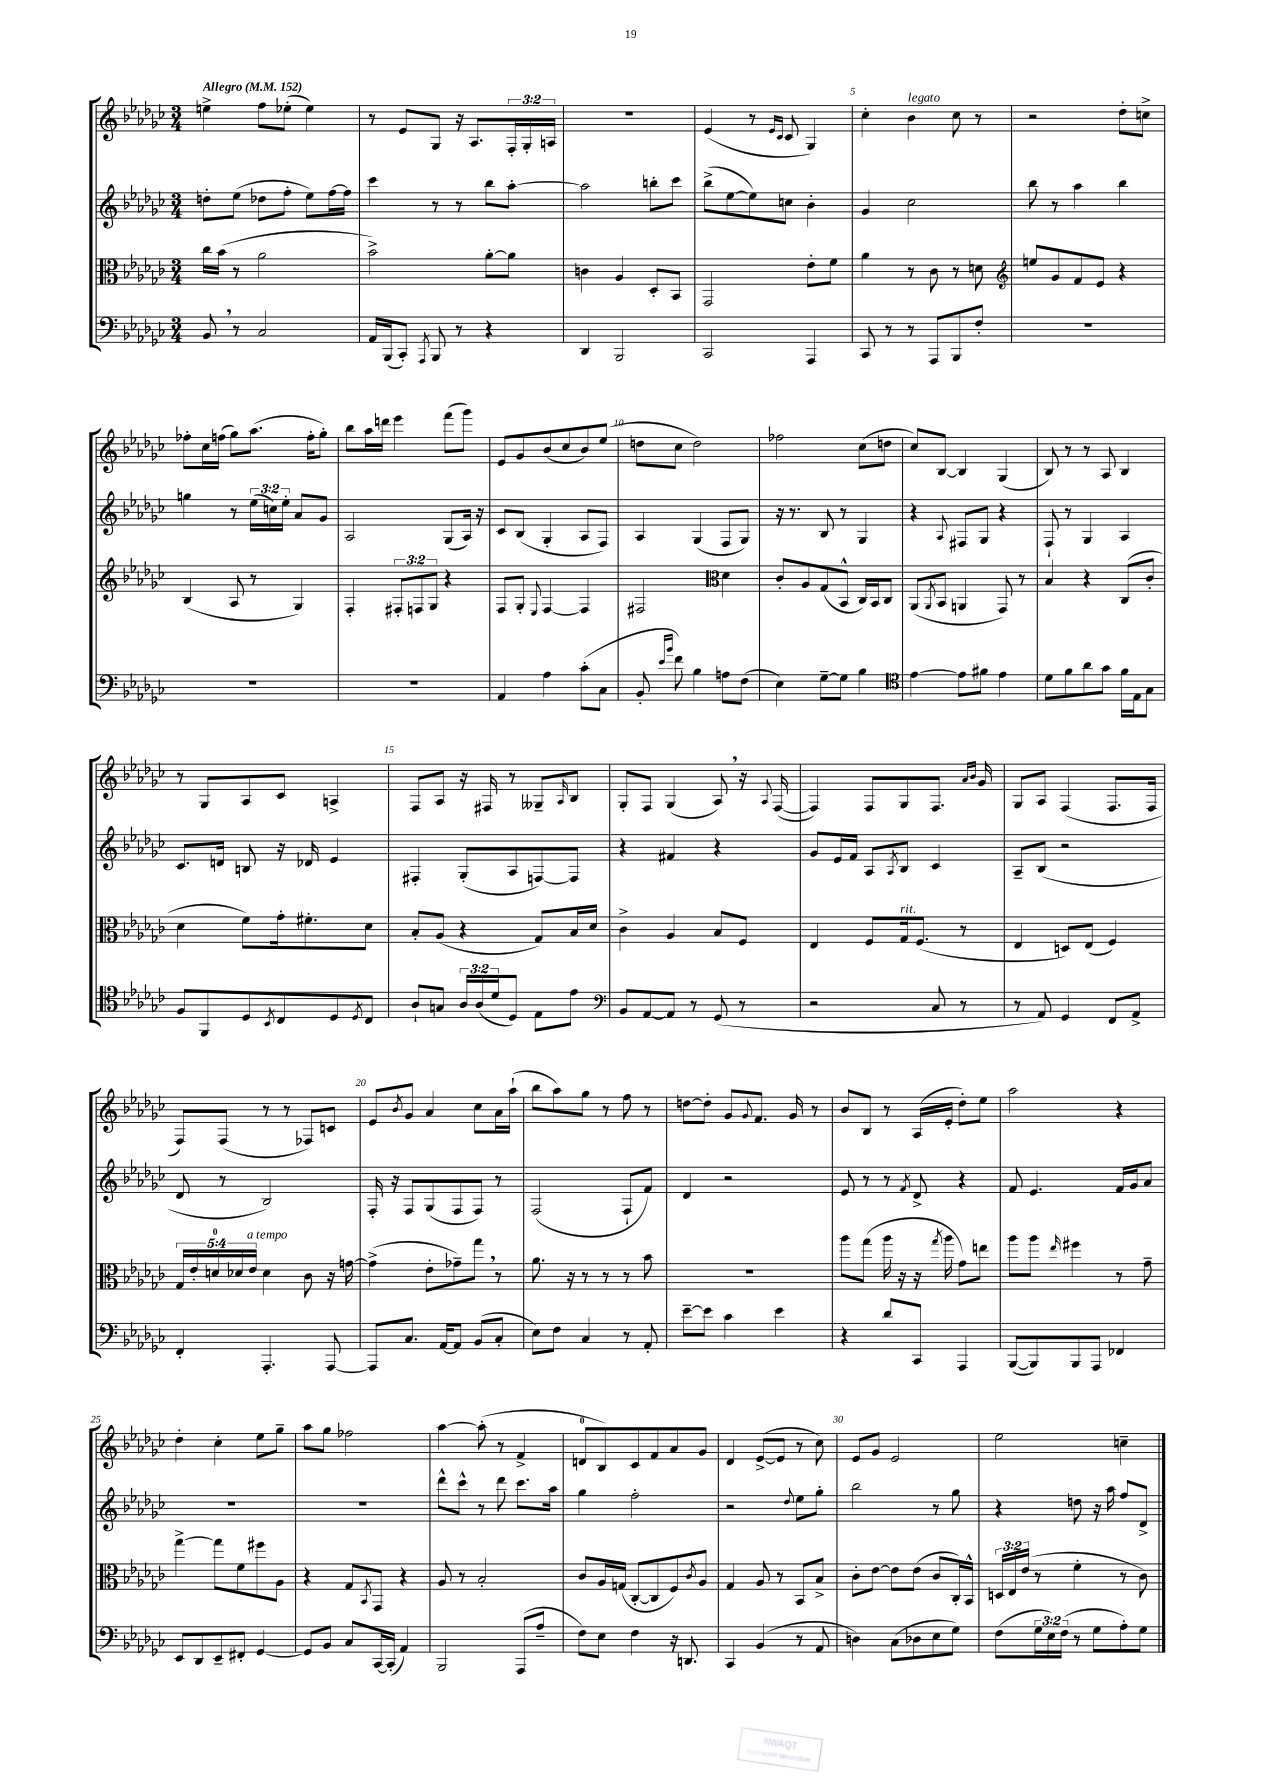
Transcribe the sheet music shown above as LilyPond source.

<<
\new StaffGroup <<
\new Staff = "s0" {
    \clef treble \key ges \major \numericTimeSignature \time 3/4 \override Staff.TupletNumber.text = #tuplet-number::calc-fraction-text \tempo "Allegro" 4 = 152
    e''4-> f''8 ees''8-.( ees''4) |
    r8 ees'8 ges8 r16 aes8. \tuplet 3/2 { f16-. ges16-. a16 } |
    R2. |
    ees'4( r8 \grace { ees'16 ces'16 } ces'8 ges4) |
    ces''4-. bes'4^\markup { \italic "legato" } ces''8 r8 |
    r2 des''8-. c''8-> |
    fes''8-. ces''16 f''16( ges''8) aes''8.( f''16-. ges''8-.) |
    bes''8 aes''16 d'''16 ees'''4 f'''8( ges'''8) |
    ees'8 ges'8 bes'8( ces''8 bes'8) ees''8( |
    d''8 ces''8 d''2) |
    fes''2 ces''8( d''8 |
    ces''8) bes8~ bes4 ges4( |
    bes8) r8 r8 aes8 bes4 |
    r8 ges8 aes8 ces'8 a4-> |
    f8 aes8 r16 fis16 r8 geses8-- \grace { aes16 } bes8 |
    ges8-. f8 ges4( aes8) \breathe r16 \appoggiatura { aes8 } f16~( |
    f4) f8 ges8 f8. \grace { aes'16 bes'16 } ges'16 |
    ges8 aes8 f4( f8. f16 |
    f8) f8( r8 r8 fes8) c'8 |
    ees'8 \acciaccatura { bes'8 } ges'8 aes'4 ces''8 aes'16 aes''16-!( |
    bes''8 aes''8) ges''8 r8 f''8 r8 |
    d''8~ d''8-. ges'8 \appoggiatura { ges'8 } f'8. ges'16 r8 |
    bes'8 bes8 r8 aes16( ees'16-. des''8-.) ees''8 |
    aes''2 r4 |
    des''4-. ces''4-. ees''8 ges''8-- |
    aes''8 ges''8 fes''2 |
    aes''4~ aes''8-.( r8 f'4-> |
    d'8-0 bes8) ces'8 f'8 aes'8 ges'8 |
    des'4 ees'8~->( ees'8 r8 ces''8) |
    ees'8 ges'8 ees'2 |
    ees''2 c''4-- \bar "|." |
}
\new Staff = "s1" {
    \clef treble \key ges \major \numericTimeSignature \time 3/4 \override Staff.TupletNumber.text = #tuplet-number::calc-fraction-text
    d''8-. ees''8( des''8 f''8-. ees''8) f''16~ f''16 |
    ces'''4 r8 r8 bes''8 aes''8~-. |
    aes''2 b''8-. ces'''8 |
    bes''8->( ees''8~ ees''8) c''8 bes'4-. |
    ges'4 ces''2 |
    bes''8 r8 aes''4 bes''4 |
    g''4 r8 \tuplet 3/2 { ees''16( c''16) ees''16-. } aes'8 ges'8 |
    aes2 ges8( aes16) r16 |
    ces'8 bes8( ges4-. aes8 f8) |
    aes4 ges4( f8 ges8) |
    r16 r8. bes8 r8 ges4 |
    r4 \appoggiatura { aes8 } fis8 ges8 r4 |
    f8-! r8 ges4 aes4 |
    ces'8. d'16 b8 r16 des'16 ees'4 |
    fis4-. ges8-.( aes8 f8~) f8 |
    r4 fis'4 r4 |
    ges'8 ees'16 f'16 aes8 \acciaccatura { aes8 } bes8 ces'4 |
    aes8-- bes8( r2 |
    des'8 r8 bes2) |
    f16-. r16 f8 ges8( f8 f8) r8 |
    f2( f8-! f'8) |
    des'4 r2 |
    ees'8 r8 r8 \acciaccatura { f'8 } des'8-> r4 |
    f'8 ees'4. f'16 ges'16 aes'8 |
    R2. |
    R2. |
    des'''8-^ ces'''8-^ r8 des'''8 ces'''8. aes''16 |
    ges''4 f''2-. |
    r2 \appoggiatura { des''8 } ees''8 ges''8-. |
    bes''2 r8 ges''8 |
    r4 d''8 r16 aes''16 f''8 des'8-> \bar "|." |
}
\new Staff = "s2" {
    \clef alto \key ges \major \numericTimeSignature \time 3/4 \override Staff.TupletNumber.text = #tuplet-number::calc-fraction-text
    ces''16 bes'16( r8 aes'2 |
    bes'2->) aes'8~-. aes'8 |
    c'4 aes4 des8-. bes,8 |
    ges,2 ees'8-. f'8 |
    aes'4 r8 ces'8 r8 d'8 |
    \clef treble e''8 ges'8 f'8 ees'8 r4 |
    bes4( aes8 r8 ges4) |
    f4-. \tuplet 3/2 { fis8-. f8 ges8 } r4 |
    f8 ges8-. \appoggiatura { ees8 } f4~ f4 |
    fis2 \clef alto des'4 |
    ces'8-. aes8 ges8( bes,8-^ ces16) bes,16 ces8 |
    aes,8( \acciaccatura { aes,8 } bes,8 a,4 ges,8) r8 |
    bes4 r4 ces8( ces'8-. |
    des'4 f'8) ges'16-. fis'8.-. des'8 |
    bes8-. aes8( r4 ges8) bes16 des'16 |
    ces'4-> aes4 bes8 f8 |
    ees4 f8 ges16^\markup { \italic "rit." } f8.( r8 |
    ees4 d8) ees8( f4) |
    \tuplet 5/4 { ges16 ees'16-. d'16-0 des'16 ees'16^\markup { \italic "a tempo" } } des'4 ces'8 r16 g'16~ |
    g'4->( ees'8-. ges'8--) ges''8 \breathe r8 |
    aes'8. r16 r8 r8 r8 bes'8 |
    R2. |
    aes''8 ges''8( aes''16 r16 r16 \acciaccatura { ges''8 } aes''16 ges'8) e''8 |
    aes''8 aes''8 \grace { ees''16 } fis''4 r8 ges'8-- |
    ges''4~-> ges''8 f'8 fis''8 aes8 |
    r4 ges8 \acciaccatura { bes,8 } ges,8 r4 |
    aes8 r8 bes2-. |
    ces'8 aes16 g16( ces8~-. ces8 f8) \acciaccatura { ces'8 } aes8 |
    ges4 aes8 r8 bes,8 bes8-> |
    ces'8-. ees'8~ ees'8 ees'8( ces'8 ces16-.) bes,16-^ |
    \tuplet 3/2 { d16 ees16 ees'16( } r8 f'4-. r8 ces'8) \bar "|." |
}
\new Staff = "s3" {
    \clef bass \key ges \major \numericTimeSignature \time 3/4 \override Staff.TupletNumber.text = #tuplet-number::calc-fraction-text
    bes,8 \breathe r8 ces2 |
    aes,16 bes,,16( ces,8-.) \acciaccatura { aes,,8 } bes,,8 r8 r4 |
    des,4 bes,,2 |
    ces,2 aes,,4 |
    ces,8 r8 r8 aes,,8 bes,,8 f8-. |
    R2. |
    R2. |
    R2. |
    aes,4 aes4 ces'8-.( ces8 |
    bes,8-. \grace { ees'16 bes'16 } f'8) bes4 a8 f8( |
    ees4) ges8~-- ges8 bes4 |
    \clef tenor ees'4~ ees'8 fis'8 ees'4 |
    des'8 f'8 aes'8 ges'8 f'16 ees16 ges8 |
    f8 f,8 des8 \acciaccatura { bes,8 } ces8 des8 \acciaccatura { des8 } ces8 |
    aes8-! g8 \tuplet 3/2 { aes16 aes16( des'16 } des8) ees8 ees'8 |
    \clef bass bes,8 aes,8~ aes,8 r8 ges,8( r8 |
    r2 ces8 r8 |
    r8 aes,8) ges,4 f,8 aes,8-> |
    f,4-. aes,,4.-. aes,,8~ |
    aes,,8 ces8. aes,16~ aes,8 bes,8( ces8-. |
    ees8) f8 ces4 r8 aes,8-. |
    ees'8~-- ees'8 ces'4 ees'4 |
    r4 des'8 ces,8 aes,,4 |
    bes,,8~( bes,,8) bes,,8 aes,,8 fes,4 |
    ees,8 des,8 ees,8-- fis,8-. ges,4~ |
    ges,8 bes,8 ces8 ces,16~ ces,16-.( aes,4) |
    bes,,2 aes,,8( aes8-- |
    f8) ees8 f4 r16 d,8. |
    ces,4 bes,4( r8 aes,8 |
    d4) ces8( des8 ees8 ges8) |
    f8( \tuplet 3/2 { ges16 ees16) f16( } r8 ges8 aes8-.) ges8 \bar "|." |
}
>>
>>
\layout { \context { \Score \override BarNumber.break-visibility = ##(#f #t #t) barNumberVisibility = #(every-nth-bar-number-visible 5) } }
